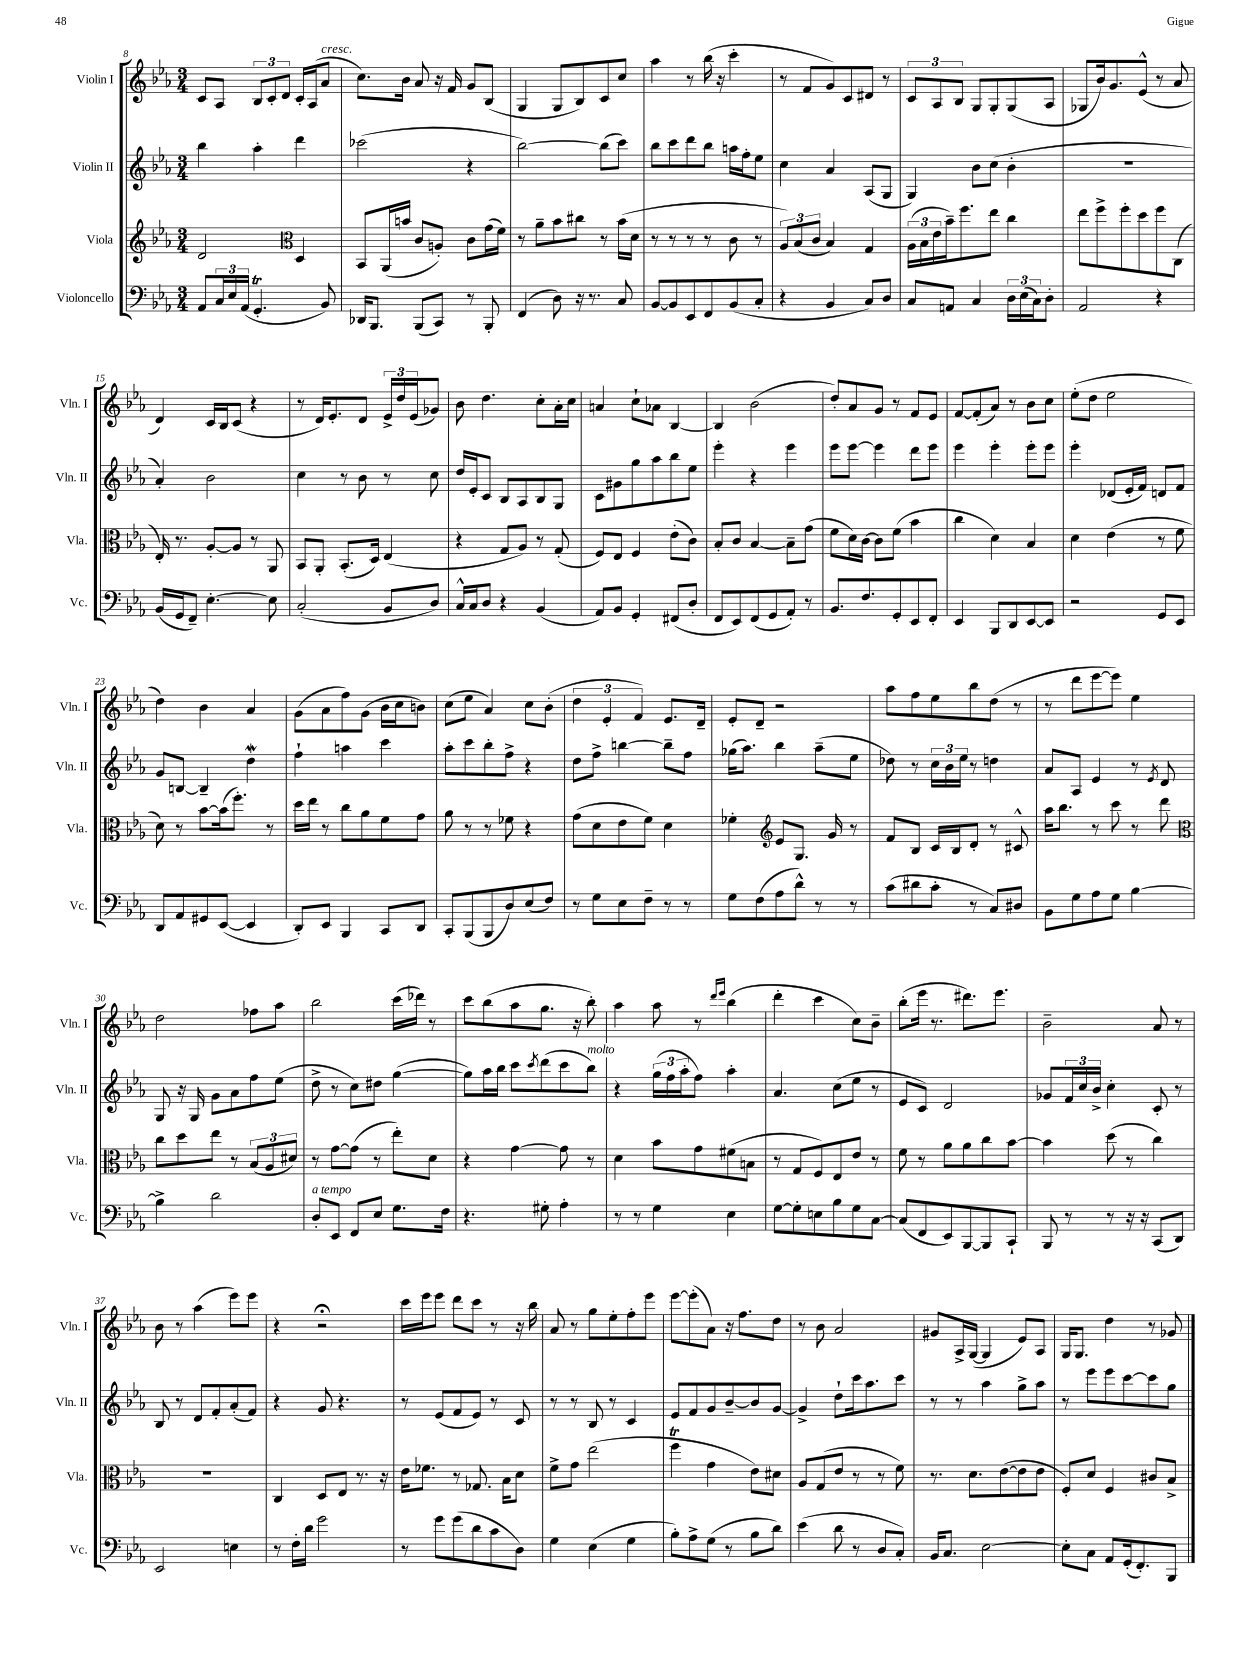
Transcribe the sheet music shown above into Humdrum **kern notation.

**kern	**kern	**kern	**kern
*staff4	*staff3	*staff2	*staff1
*clefF4	*clefG2	*clefG2	*clefG2
*k[b-e-a-]	*k[b-e-a-]	*k[b-e-a-]	*k[b-e-a-]
*M3/4	*M3/4	*M3/4	*M3/4
8AA-	2d	4bb-	8c
24C	.	.	8A-
24E-	.	.	.
(24AA-	.	.	.
4.GG'	.	4aa-'	12B-
.	.	.	12c'
.	.	.	12d
*	*clefC3	*	*
.	4D	4ddd	16c'
.	.	.	(16A-
8BB-)	.	.	8a-
=	=	=	=
16DD-	8BB-	(2ccc-	8.cc)
8.BBB-	.	.	.
.	(16AA-	.	.
.	16b	.	16b-
(8BBB-	8c	.	8a-
8CC)	8A')	.	16r
.	.	.	16f
8r	8c	4r	8g
8BBB-'	(16g	.	(8B-
.	16f)	.	.
=	=	=	=
(4FF	8r	[2bb-)	4G
.	8a-~	.	.
8D)	8b-	.	8G
16r	8cc#	.	8B-)
8.r	.	.	.
.	8r	(8bb-]	8c
8C	(16b-	8ccc)	8cc
.	16d	.	.
=	=	=	=
[8BB-	8r	8bb-	4aa-
8BB-]	8r	8ccc	.
8EE-	8r	8ddd	8r
8FF	8r	8bb-	(16bb-
.	.	.	16r
(8BB-	8c	16aa	4ccc'
.	.	16ff'	.
8C'	8r	8ee-	.
=	=	=	=
4r	12A-)	4cc	8r
.	(12B-	.	.
.	.	.	8f
.	12c	.	.
4BB-	4B-)	4a-	8g)
.	.	.	8c
8C)	4G	(8A-	8d#
8D	.	8G	8r
=	=	=	=
8C	(24A-	4G)	12c
.	24B-	.	.
.	24e-	.	12A-
8AA	16b-~)	.	.
.	.	.	12B-
.	8.ff	.	.
4C	.	8b-	8G
.	8ee-	(8cc	8G'
24D	4cc	4b-'	(8G
(24E-	.	.	.
24C)	.	.	.
8D'	.	.	8A-
=	=	=	=
2AA-	8ee-	2.r	8G-
.	8ff^	.	16b-)
.	.	.	8.g
.	8ff'	.	.
.	8dd	.	(8e-^^
4r	8ff	.	8r
.	(8C	.	8a-
=	=	=	=
(16BB-	16E-')	4a-')	4d)
16GG	8.r	.	.
8FF~)	.	.	.
[4.E-'	[8A-'	2b-	16c
.	.	.	16B-
.	8A-]	.	(8c
.	8r	.	4r
8E-]	8AA-	.	.
=	=	=	=
(2C'	8BB-	4cc	8r
.	8AA-'	.	16d)
.	.	.	8.e-'
.	(8.BB-'	8r	.
.	.	8b-	8d
.	16D)	.	.
8BB-	(4E-	8r	24e-^
.	.	.	24dd
.	.	.	(24e-
8D)	.	8cc	8g-)
=	=	=	=
16C^^	4r	16dd	8b-
16C	.	16e-'	.
8D	.	8c	4.dd
4r	8G	8B-	.
.	8A-)	8A-	.
(4BB-	8r	8B-	8cc'
.	(8G'	8G	16a-'
.	.	.	16cc
=	=	=	=
8AA-)	8F)	8c	4a
8BB-	8E-	8g#	.
4GG'	4F	8gg	8cc`
.	.	8aa-	8a-
(8FF#	(8e-'	8bb-	[4B-
8D'	8c)	8ee-	.
=	=	=	=
8FF	8B-'	4eee-'	4B-]
8EE-)	8c	.	.
(8FF	[4B-	4r	(2b-
8GG	.	.	.
8AA-')	8B-~]	4eee-	.
8r	(8g	.	.
=	=	=	=
8.BB-	8f	8eee-	8dd')
.	16d)	[8eee-	8a-
8.F	[16c	.	.
.	8c]	4eee-]	8g
8GG'	(8f	.	8r
8EE-	4b-	8ddd	8f
8FF'	.	8eee-	8e-
=	=	=	=
4EE-	4cc	4eee-	[8f
.	.	.	(8f']
8BBB-	4d)	4eee-'	8a-)
8DD	.	.	8r
[8EE-	4B-	8eee-'	8b-
8EE-]	.	8eee-	8cc
=	=	=	=
2r	4d	4eee-'	(8ee-'
.	.	.	8dd
.	(4e-	(8d-	2ee-
.	.	16e-'	.
.	.	16f)	.
8GG	8r	8d	.
8EE-	8f	8f	.
=	=	=	=
8DD	8d)	8g	4dd)
8AA-	8r	[8B	.
8GG#	[8b-	4B~]	4b-
([8EE-	(16b-]	.	.
.	8.ff')	.	.
4EE-]	.	4dd	4a-
.	8r	.	.
=	=	=	=
8DD')	16dd	4ff`	(8g
.	16ee-	.	.
8EE-	8r	.	8a-
4BBB-	8cc	4aa	8ff)
.	8a-	.	(8g
8CC	8f	4ccc	16b-
.	.	.	16cc
8DD	8g	.	8b)
=	=	=	=
8CC'	8a-	8aa-'	(8cc
(8BBB-	8r	8ccc	8ee-
8BBB-	8r	8bb-'	4a-)
8D)	8f-	8ff^	.
(8E-	4r	4r	8cc
8F)	.	.	(8b-'
=	=	=	=
8r	(8g	8dd	6dd
8G	8d	8ff^	.
.	.	.	6e-'
8E-	8e-	[4bb	.
.	.	.	6f)
8F~	8f)	.	.
8r	4d	8bb~]	8.e-
8r	.	8ff	.
.	.	.	16d~
=	=	=	=
8G	4f-'	(16gg-	8e-'
.	.	8.aa-)	.
(8F	.	.	8d~
*	*clefG2	*	*
8A-	8e-	4bb-	2r
8d^^)	8.G	.	.
8r	.	(8aa-~	.
.	16g	.	.
8r	8r	8ee-	.
=	=	=	=
(8c	8f	8dd-)	8aa-
8d#	8B-	8r	8ff
8c'	16c	24cc	8ee-
.	.	24b-	.
.	16B-	.	.
.	.	24ee-	.
8r	8d'	8r	8bb-
8C)	8r	4dd	(8dd
8D#	8c#^^	.	8r
=	=	=	=
8BB-	16aa-	8a-	8r
.	8.bb-	.	.
8G	.	8A-	8ddd
8A-	8r	4e-	[8eee-
8G	8ccc	.	8eee-])
[4B-	8r	8r	4ee-
.	.	8qe-	.
.	8ddd	8d	.
=	=	=	=
*	*clefC3	*	*
4B-^]	8cc	8G	2dd
.	8dd	16r	.
.	.	16G	.
2d	8ee-	8g	.
.	8r	8a-	.
.	(12B-	8ff	8ff-
.	12A-	.	.
.	.	(8ee-	8aa-
.	12d#)	.	.
=	=	=	=
8D'	8r	8dd^	2bb-
8EE-	[8g	8r	.
8FF	(8g]	8cc)	.
8E-	8r	8dd#	.
8.G	8ee-')	([4gg	(16ccc
.	.	.	16ddd-)
.	8d	.	8r
16F	.	.	.
=	=	=	=
4.r	4r	8gg])	8ccc
.	.	16aa-	(8bb-
.	.	16bb-	.
.	[4g	8ccc	8aa-
.	.	8qccc	.
8G#'	.	(8ddd	8.gg
4A-'	8g]	8ccc	.
.	.	.	16r
.	8r	8bb-)	8bb-')
=	=	=	=
8r	4d	4r	4aa-
8r	.	.	.
4G	8b-	(24gg	8aa-
.	.	24ff	.
.	.	24aa-'	.
.	8g	8ff)	8r
.	.	.	16qqddd
.	.	.	16qqeee-
4E-	(8f#	4aa-'	(4bb-
.	8B	.	.
=	=	=	=
[8G	8r	4.a-	4ddd'
8G']	8G	.	.
8E	8F)	.	4ccc
8B-	8E-	(8cc	.
8G	8e-	8ee-	8cc)
[8C	8r	8r	8b-~
=	=	=	=
(8C]	8f	8e-	(8bb-'
8FF	8r	8c)	16eee-
.	.	.	8.r
8EE-)	8a-	2d	.
[8BBB-	8a-	.	8.ddd#)
8BBB-]	8cc	.	.
.	.	.	8.eee-
8CC`	[8b-	.	.
=	=	=	=
8BBB-	4b-]	8g-	2b-~
8r	.	24f	.
.	.	24cc	.
.	.	24b-^	.
8r	(8dd	4cc'	.
16r	8r	.	.
16r	.	.	.
(8CC	4cc)	8c'	8a-
8DD)	.	8r	8r
=	=	=	=
2EE-	2.r	8B-	8b-
.	.	8r	8r
.	.	8d	(4aa-
.	.	8f'	.
4E	.	(8a-'	8eee-)
.	.	8f)	8eee-
=	=	=	=
8r	4C	4r	4r
16F'	.	.	.
16d	.	.	.
2g	8D	8g	2r;
.	8E-	4.r	.
.	8.r	.	.
.	16r	.	.
=	=	=	=
8r	16e-	8r	16ccc
.	8.f-	.	16eee-
8g	.	(8e-	8eee-
(8g	8r	8f	8ddd
8d	8.G-	8e-)	8ccc
8c	.	8r	8r
.	16B-	.	.
8D)	8d	8c	16r
.	.	.	16bb-
=	=	=	=
4G	8f^	8r	8a-
.	8g	8r	8r
(4E-	(2ee-	8B-	8gg
.	.	8r	8ee-'
4G	.	4c	8ff'
.	.	.	8eee-
=	=	=	=
8B-')	4ff	8e-	[8eee-
8A-^	.	8f	(8eee-']
(8G	4g	8g	8a-)
8r	.	[8b-~	16r
.	.	.	8.ff
8B-	8e-)	8b-]	.
8d)	8d#	[8g	8dd
=	=	=	=
(4e-	8A-	4g^]	8r
.	(8G	.	8b-
8d	8e-	8dd`	2a-
8r	8r	16ccc	.
.	.	8.aa-	.
8D	8r	.	.
8C')	8f)	8ccc	.
=	=	=	=
16BB-	8.r	8r	8g#
8.C	.	.	.
.	.	8r	16A-^
.	8.d	.	([16G
[2E-	.	4aa-	4G]
.	([8e-	.	.
.	8e-]	8gg^	8e-)
.	8e-	8aa-	8A-
=	=	=	=
8E-']	8F')	8r	16G
.	.	.	8.G
8C	8d	8eee-	.
8AA-	4F	8eee-	4dd
(16GG'	.	[8ccc	.
8.FF')	.	.	.
.	8c#	8ccc]	8r
8BBB-	8B-^	8gg	8g-
==	==	==	==
*-	*-	*-	*-
